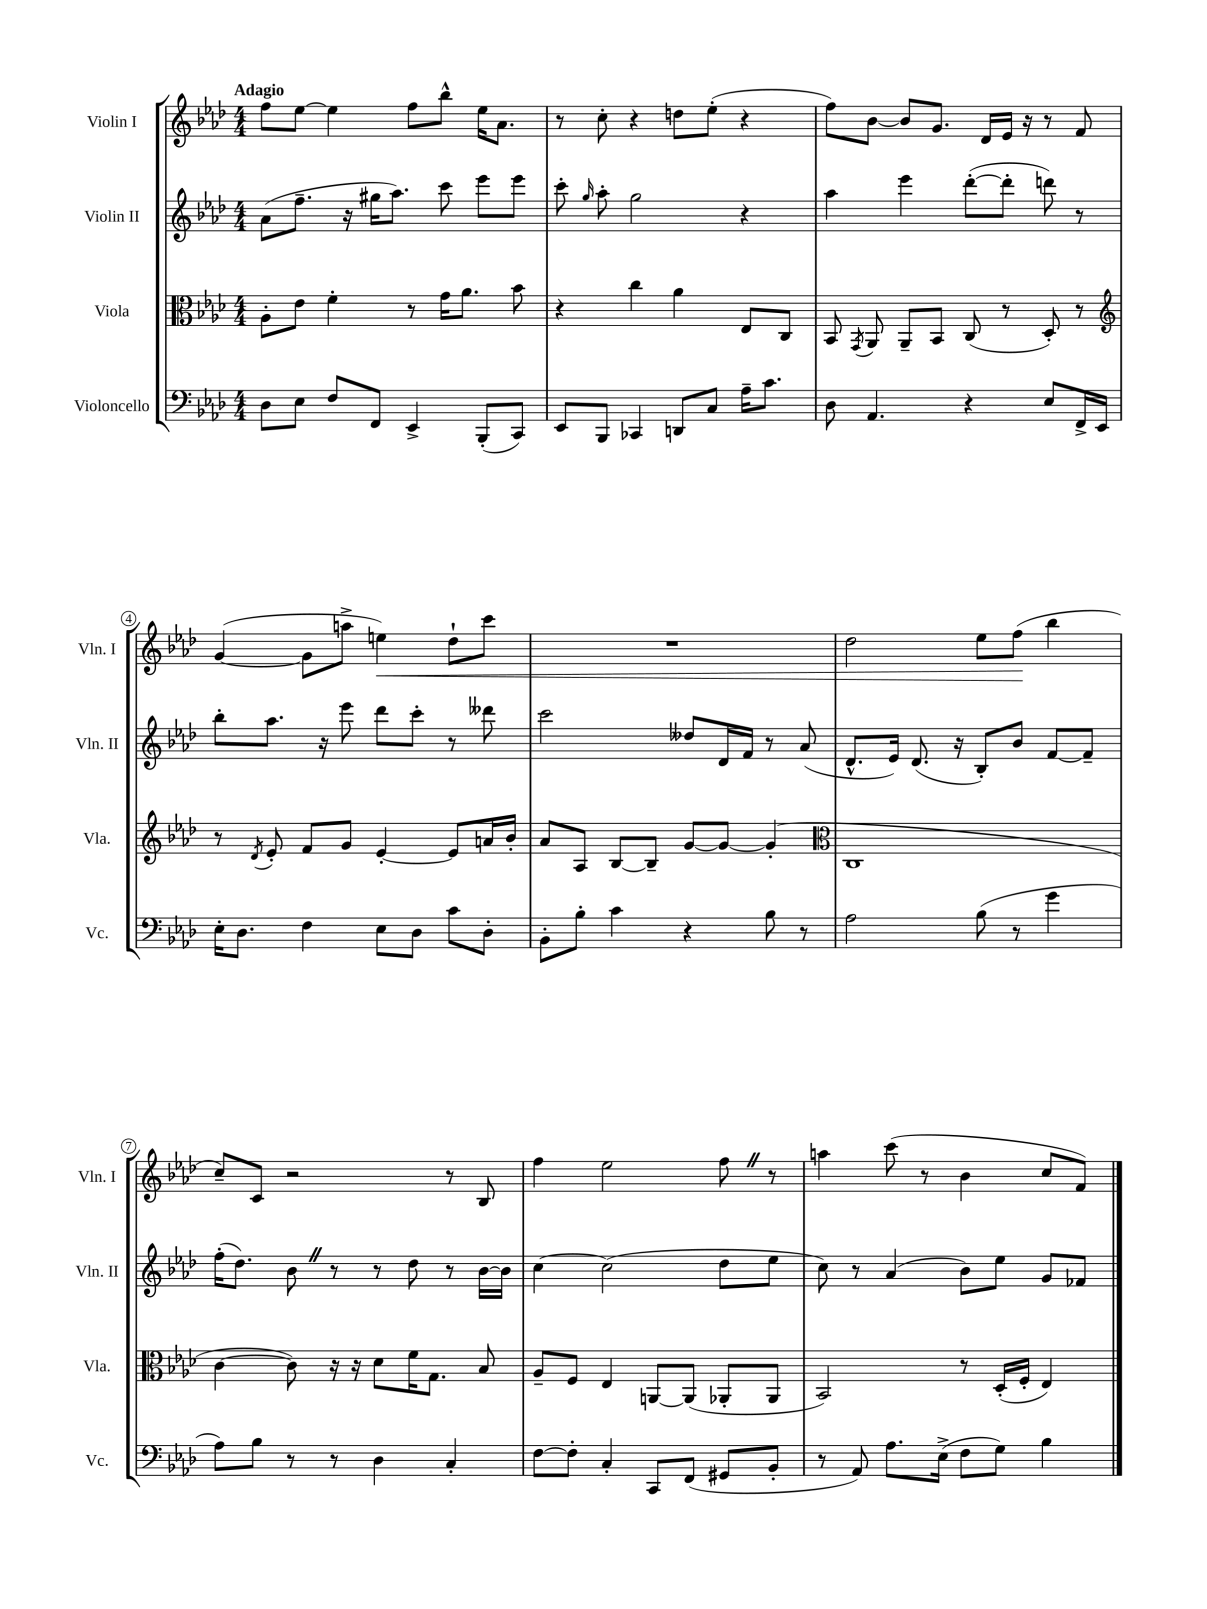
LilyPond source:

<<
\new StaffGroup <<
\new Staff = "s0" \with { instrumentName = "Violin I" shortInstrumentName = "Vln. I" } {
    \clef treble \key aes \major \numericTimeSignature \time 4/4 \tempo "Adagio"
    \autoBeamOff f''8[ ees''8]~ ees''4 f''8[ bes''8]-^ ees''16[ aes'8.] |
    r8 c''8-. r4 d''8[ ees''8]-.( r4 |
    f''8[) bes'8]~ bes'8[ g'8.] des'16[ ees'16] r16 r8 f'8 |
    g'4~( g'8[ a''8]-> e''4\<) des''8[-! c'''8] |
    R1 |
    des''2 ees''8[ f''8]\!( bes''4 |
    c''8[--) c'8] r2 r8 bes8 |
    f''4 ees''2 f''8 \once \override BreathingSign.text = \markup { \musicglyph "scripts.caesura.straight" } \breathe r8 |
    a''4 c'''8( r8 bes'4 c''8[ f'8]) \bar "|." |
}
\new Staff = "s1" \with { instrumentName = "Violin II" shortInstrumentName = "Vln. II" } {
    \clef treble \key aes \major \numericTimeSignature \time 4/4
    \autoBeamOff aes'8[( f''8.]-- r16 gis''16[ aes''8.]) c'''8 ees'''8[ ees'''8] |
    c'''8-. \grace { g''16 } aes''8-. g''2 r4 |
    aes''4 ees'''4 des'''8[~-.( des'''8]-. d'''8) r8 |
    bes''8[-. aes''8.] r16 ees'''8 des'''8[ c'''8]-. r8 deses'''8 |
    c'''2 deses''8[ des'16 f'16] r8 aes'8( |
    des'8.[-^ ees'16]) des'8.( r16 bes8[-.) bes'8] f'8[~ f'8]-- |
    f''16[-.( des''8.]) bes'8 \once \override BreathingSign.text = \markup { \musicglyph "scripts.caesura.straight" } \breathe r8 r8 des''8 r8 bes'16[~ bes'16] |
    c''4~ c''2( des''8[ ees''8] |
    c''8) r8 aes'4( bes'8[) ees''8] g'8[ fes'8] \bar "|." |
}
\new Staff = "s2" \with { instrumentName = "Viola" shortInstrumentName = "Vla." } {
    \clef alto \key aes \major \numericTimeSignature \time 4/4
    \autoBeamOff aes8[-. ees'8] f'4-. r8 g'16[ aes'8.] bes'8 |
    r4 c''4 aes'4 ees8[ c8] |
    bes,8 \acciaccatura { g,8 } aes,8 aes,8[-- bes,8] c8( r8 des8-.) r8 |
    \clef treble r8 \acciaccatura { des'8 } ees'8-. f'8[ g'8] ees'4~-. ees'8[ a'16 bes'16]-. |
    aes'8[ aes8] bes8[~ bes8]-- g'8[~ g'8]~ g'4-.( |
    \clef alto c1 |
    c'4~ c'8) r16 r16 des'8[ f'16 g8.] bes8 |
    aes8[-- f8] ees4 a,8[~ a,8]( aes,8[-. aes,8] |
    bes,2) r8 des16[-.( f16]-. ees4) \bar "|." |
}
\new Staff = "s3" \with { instrumentName = "Violoncello" shortInstrumentName = "Vc." } {
    \clef bass \key aes \major \numericTimeSignature \time 4/4
    \autoBeamOff des8[ ees8] f8[ f,8] ees,4-> bes,,8[-.( c,8]) |
    ees,8[ bes,,8] ces,4 d,8[ c8] aes16[-- c'8.] |
    des8 aes,4. r4 ees8[ f,16-> ees,16] |
    ees16[-. des8.] f4 ees8[ des8] c'8[ des8]-. |
    bes,8[-. bes8]-. c'4 r4 bes8 r8 |
    aes2 bes8( r8 g'4 |
    aes8[) bes8] r8 r8 des4 c4-. |
    f8[~ f8]-. c4-. c,8[ f,8]( gis,8[ bes,8]-. |
    r8 aes,8) aes8.[ ees16]->( f8[ g8]) bes4 \bar "|." |
}
>>
>>
\layout { \context { \Score \override BarNumber.stencil = #(make-stencil-circler 0.1 0.3 ly:text-interface::print) } }
